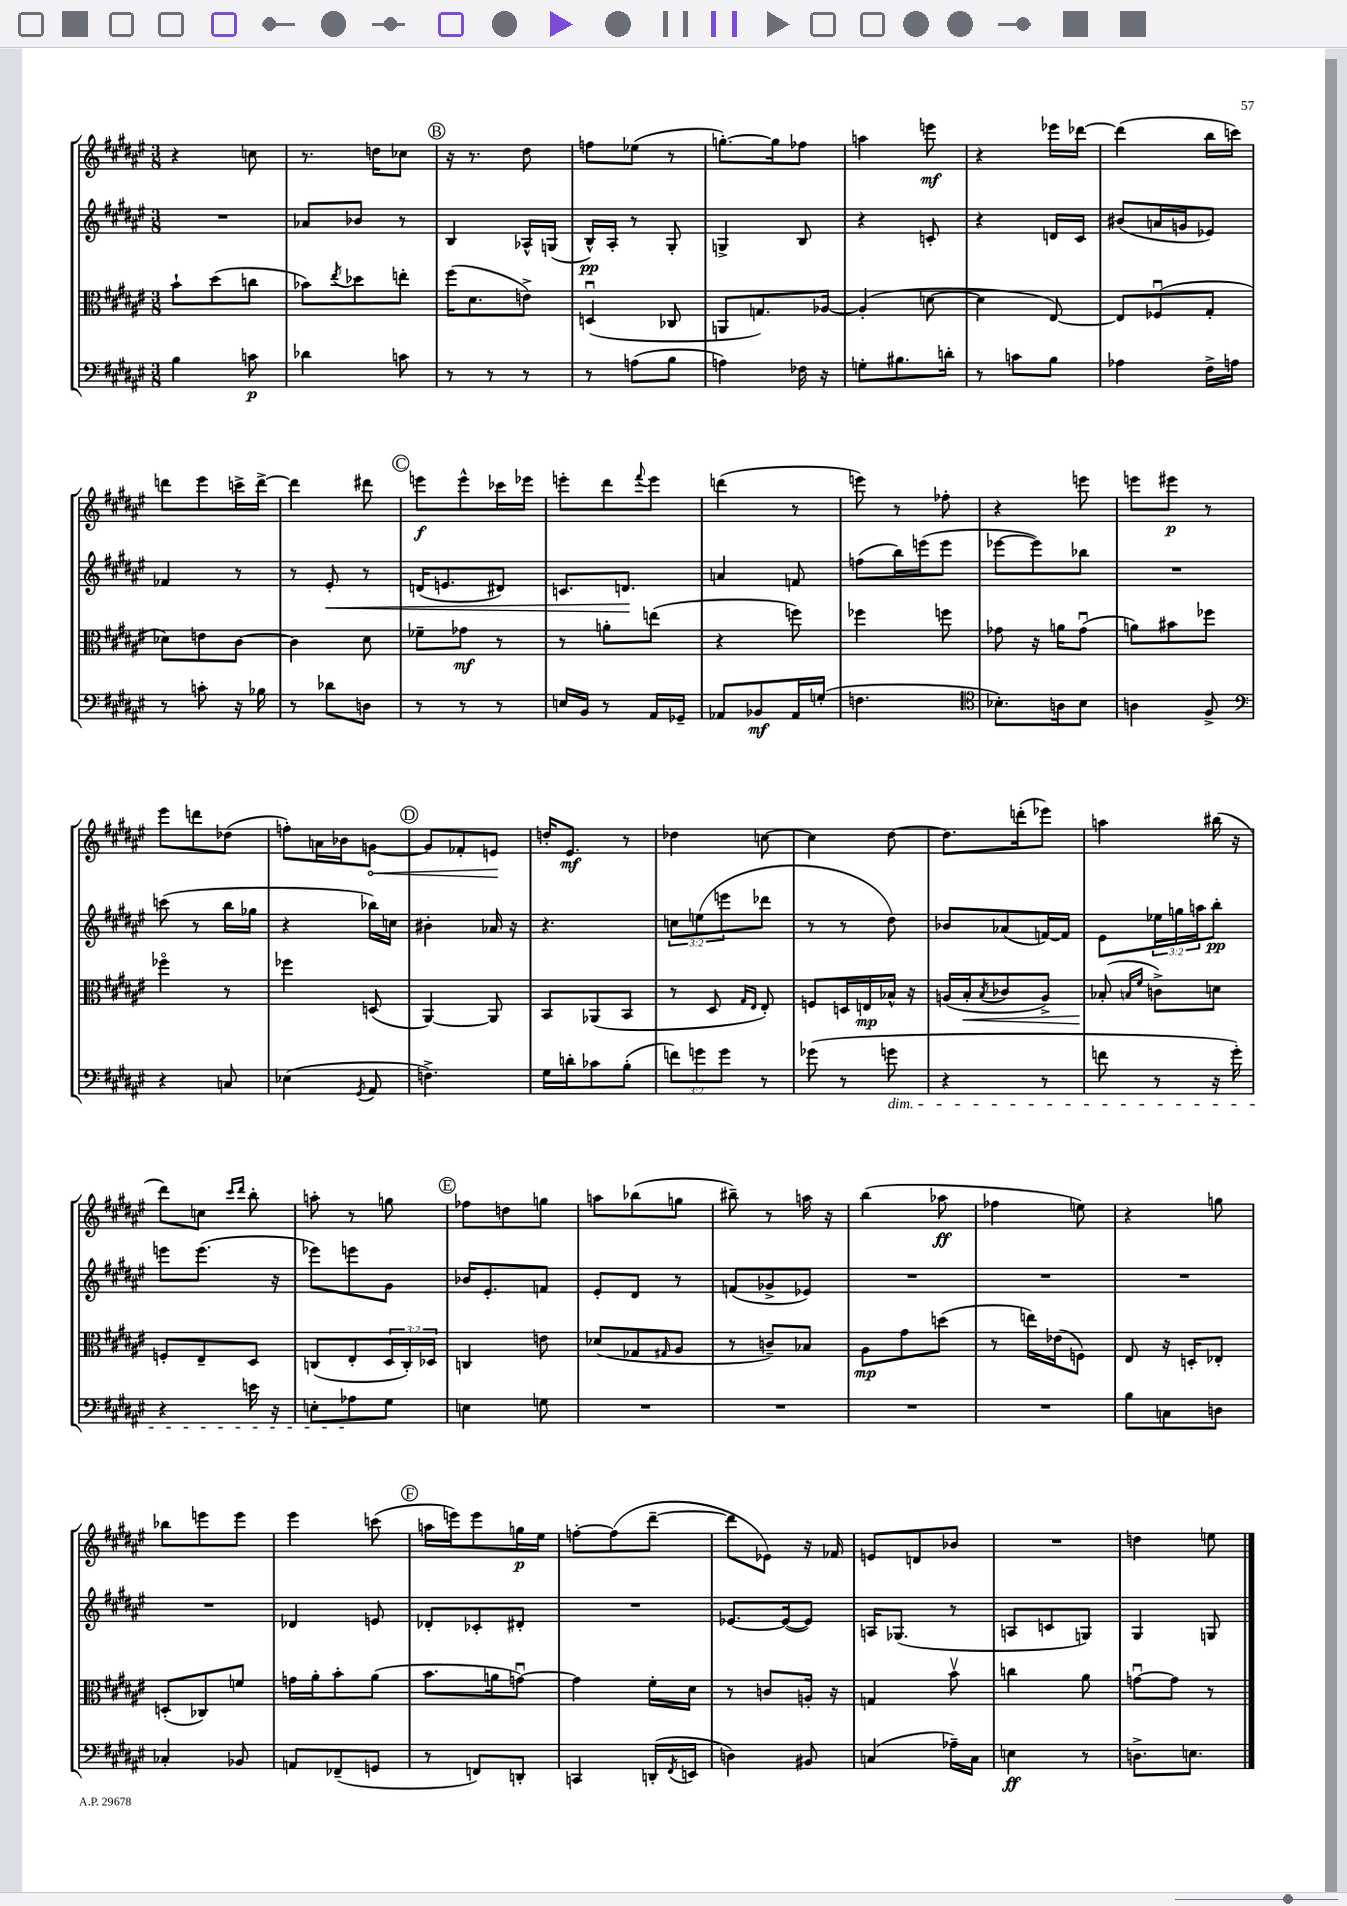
<<
\new StaffGroup <<
\new Staff = "s0" {
    \clef treble \key fis \major \numericTimeSignature \time 3/8
    r4 c''8 |
    r8. d''16 ces''8 |
    \mark \markup { \circle "B" } r16 r8. dis''8 |
    f''8 ees''8( r8 |
    g''8.~-.) g''16 fes''8 |
    a''4 e'''8\mf |
    r4 ees'''16 des'''16~ |
    des'''4( b''16 c'''16) |
    d'''8 eis'''8 c'''16-> d'''16~-> |
    d'''4 dis'''8 |
    \mark \markup { \circle "C" } e'''8\f e'''8-^ ces'''16 ees'''16 |
    e'''8-. dis'''8 \appoggiatura { fis'''8 } e'''8 |
    d'''4( r8 |
    e'''8) r8 fes''8-. |
    r4 e'''8 |
    e'''8 eis'''8\p r8 |
    eis'''8 d'''8 des''8( |
    f''8-.) a'16 bes'16 \once \override Hairpin.circled-tip = ##t g'8~\< |
    \mark \markup { \circle "D" } g'8 fes'8-. e'8\! |
    d''16-. eis'8.\mf r8 |
    des''4 c''8~ |
    c''4 dis''8~ |
    dis''8. d'''16-.( ees'''8) |
    a''4 bis''16( r16 |
    dis'''8) c''8 \grace { cis'''16 dis'''16 } b''8-. |
    a''8-. r8 g''8 |
    \mark \markup { \circle "E" } fes''8 d''8 g''8 |
    a''8 bes''8( g''8 |
    bis''8--) r8 a''16 r16 |
    b''4( aes''8\ff |
    fes''4 e''8) |
    r4 g''8 |
    bes''8 e'''8 e'''8 |
    eis'''4 c'''8( |
    \mark \markup { \circle "F" } a''16 e'''16) e'''8 g''16\p eis''16 |
    f''8~-. f''8( dis'''8~-- |
    dis'''8 ees'8) r16 fes'16 |
    e'8 d'8 bes'8 |
    R4. |
    d''4 e''8 \bar "|." |
}
\new Staff = "s1" {
    \clef treble \key fis \major \numericTimeSignature \time 3/8 \override Staff.TupletNumber.text = #tuplet-number::calc-fraction-text
    R4. |
    aes'8 bes'8 r8 |
    \mark \markup { \circle "B" } b4 aes16-^ g16( |
    b16-^\pp) ais16-. r8 gis8-. |
    g4-> b8 |
    r4 c'8-. |
    r4 d'16 cis'16 |
    bis'8( a'16 g'16 ees'8) |
    fes'4 r8 |
    r8 eis'8-.\< r8 |
    \mark \markup { \circle "C" } d'16( e'8. dis'8) |
    c'8. d'8.\! |
    a'4 f'8 |
    f''8( b''16) e'''16( e'''8 |
    ees'''8~ ees'''8) bes''8 |
    R4. |
    c'''8( r8 b''16 ges''16 |
    r4 bes''16) c''16 |
    \mark \markup { \circle "D" } bis'4-. aes'16 r16 |
    r4. |
    \tuplet 3/2 { c''8 e''8( e'''8 } des'''8 |
    r8 r8 dis''8) |
    bes'8 aes'8( f'16~) f'16 |
    eis'8 \tuplet 3/2 { ees''16 g''16 a''16 } b''8-.\pp |
    e'''8 e'''8.( r16 |
    ees'''8) e'''8 gis'8 |
    \mark \markup { \circle "E" } bes'16 eis'8.-. f'8 |
    eis'8-. dis'8 r8 |
    f'8( ges'8-> ees'8) |
    R4. |
    R4. |
    R4. |
    R4. |
    des'4 e'8 |
    \mark \markup { \circle "F" } des'8-. ces'8-. dis'8-. |
    R4. |
    ees'8.~ ees'16~( ees'8) |
    a16 ges8.( r8 |
    a8 c'8 g8) |
    gis4 g8 \bar "|." |
}
\new Staff = "s2" {
    \clef alto \key fis \major \numericTimeSignature \time 3/8 \override Staff.TupletNumber.text = #tuplet-number::calc-fraction-text
    b'8-! dis''8( c''8 |
    bes'8) \acciaccatura { eis''8 } des''8 e''8-. |
    \mark \markup { \circle "B" } fis''16( dis'8. e'8->) |
    d4\downbow( ces8 |
    a,8 g8.) aes16~ |
    aes4-.( d'8~ |
    d'4 eis8~) |
    eis8 fes8\downbow( gis8-. |
    des'8) e'8 cis'8~ |
    cis'4 dis'8 |
    \mark \markup { \circle "C" } fes'8-- ges'8\mf r8 |
    r8 a'8-. e''8( |
    r4 f''8) |
    fes''4 f''8 |
    ges'8 r16 a'16 ges'8\downbow( |
    a'8) bis'8 fes''8 |
    fes''4\flageolet r8 |
    fes''4 d8( |
    \mark \markup { \circle "D" } ais,4~) ais,8 |
    b,8 aes,8( b,8 |
    r8 dis8 \grace { gis16 eis16 } eis8-.) |
    f8 d16 e16\mp bes16-^ r16 |
    a16( b16-.\< \acciaccatura { b8 } ces'8 a8->) |
    bes8-.\!( \grace { b16 fis'16 } c'8->) d'8 |
    f8-. eis8-- dis8 |
    c8( eis8-. \tuplet 3/2 { dis16 c16-.) des16 } |
    \mark \markup { \circle "E" } c4 e'8 |
    des'8( ges8 \grace { gis16 } ais8 |
    r8 c'8--) bes8 |
    ais8\mp gis'8 d''8( |
    r8 e''16) ees'16( f8) |
    eis8 r16 d16-. ees8-. |
    d8-.( ces8) f'8 |
    g'16 ais'16-. b'8-. ais'8( |
    \mark \markup { \circle "F" } b'8. a'16 g'8~\downbow) |
    g'4 fis'16-. dis'16 |
    r8 c'8 a16-. r16 |
    g4 b'8\upbow |
    c''4 ais'8 |
    g'8~\downbow g'8 r8 \bar "|." |
}
\new Staff = "s3" {
    \clef bass \key fis \major \numericTimeSignature \time 3/8 \override Staff.TupletNumber.text = #tuplet-number::calc-fraction-text
    b4 c'8\p |
    des'4 c'8 |
    \mark \markup { \circle "B" } r8 r8 r8 |
    r8 a8( b8 |
    a4) fes16 r16 |
    g8-. bis8. d'16-. |
    r8 c'8 b8 |
    aes4 fis16-> a16 |
    r8 c'8-. r16 bes16 |
    r8 des'8 d8 |
    \mark \markup { \circle "C" } r8 r8 r8 |
    e16 b,16 r8 ais,16 ges,16-- |
    aes,8 bes,8\mf aes,16 g16-.( |
    f4. |
    \clef tenor bes8.-.) a16 bes8 |
    a4 fis8-> |
    \clef bass r4 c8 |
    ees4( \acciaccatura { gis,8 } ais,8 |
    \mark \markup { \circle "D" } f4.->) |
    gis16 d'16-. ces'8 b8-.( |
    \tuplet 3/2 { f'8) g'8 g'8 } r8 |
    ges'8( r8 g'8\dim |
    r4 r8 |
    f'8 r8 r16 gis'16-.) |
    r4 e'16 r16 |
    e8-. aes8\! gis8 |
    \mark \markup { \circle "E" } e4 g8 |
    R4. |
    R4. |
    R4. |
    R4. |
    b8 c8 d8 |
    ces4-. bes,8 |
    a,8 fes,8--( g,8 |
    \mark \markup { \circle "F" } r8 f,8) d,8-. |
    c,4 d,16-.( \acciaccatura { fis,8 } e,16 |
    d4) bis,8 |
    c4( aes16--) c16 |
    e4\ff r8 |
    d8.-> e8. \bar "|." |
}
>>
>>
